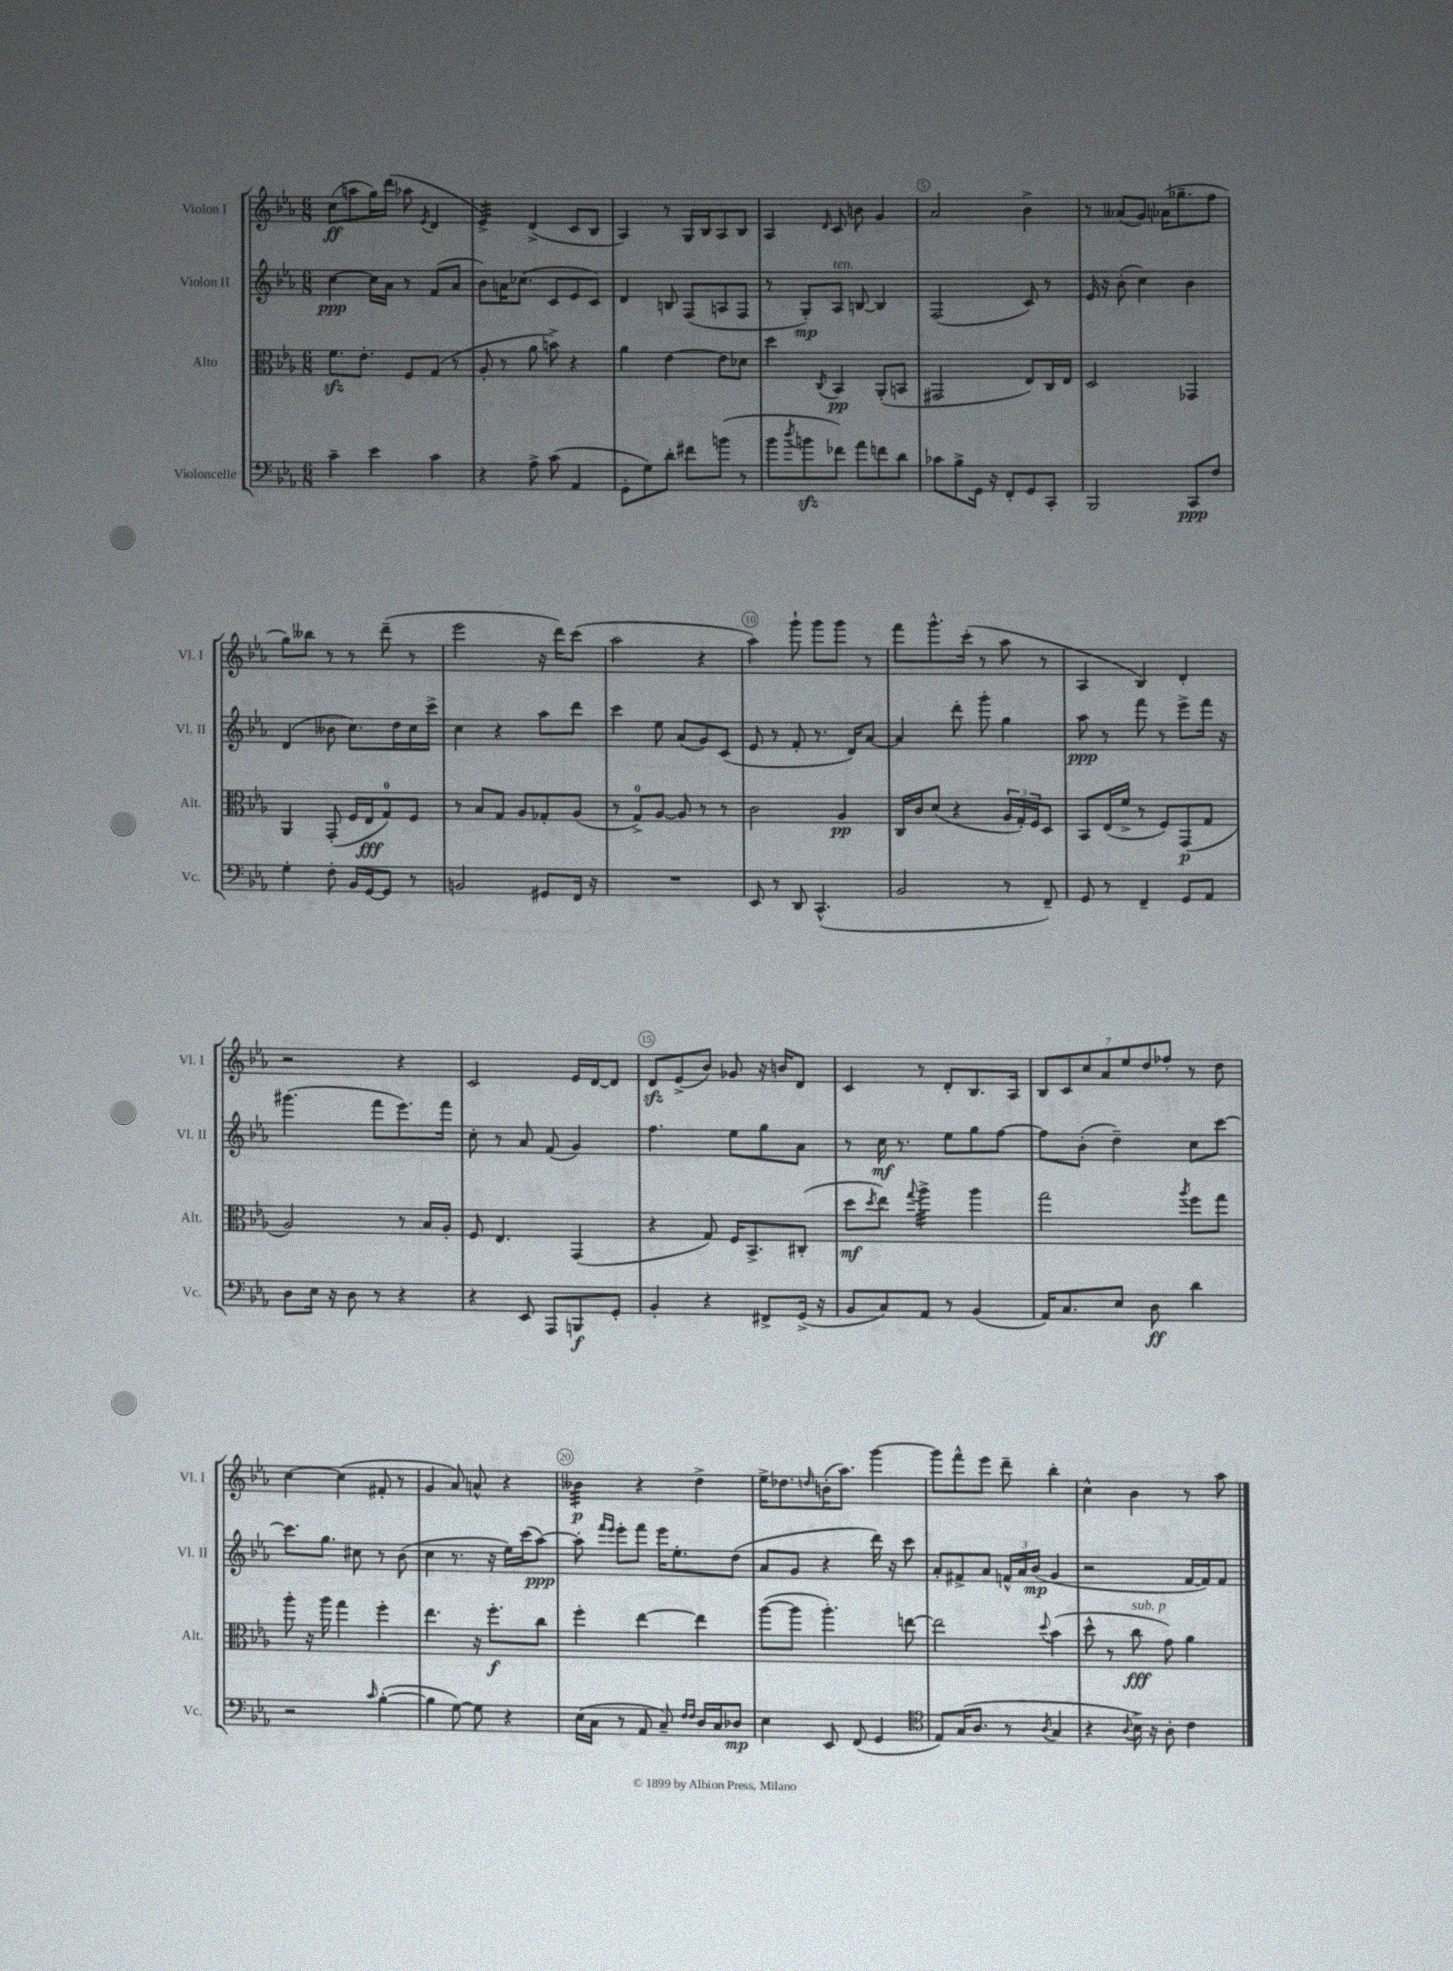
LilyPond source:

<<
\new StaffGroup <<
\new Staff = "s0" \with { instrumentName = "Violon I" shortInstrumentName = "Vl. I" } {
    \clef treble \key ees \major \numericTimeSignature \time 6/8
    c''8\ff( a''8 g''16) d'''16( aes''8 \acciaccatura { ees'8 } d'4 |
    ees'4:32->) d'4->( c'8 bes8 |
    aes4) r8 g16 bes16 aes8 bes8 |
    aes4 \grace { d'16 } c'8 b'8 g'4 |
    aes'2 bes'4-> |
    r8 aeses'8( g'8) aes'16( ges''8.-- f''8 |
    g''8) beses''8 r8 r8 d'''8--( r8 |
    ees'''2 r16 d'''16) c'''8( |
    aes''2 r4 |
    aes''4) g'''8-! g'''8 g'''8 r8 |
    f'''8 g'''8.-^ c'''16-.( r8 aes''8 r8 |
    aes4 bes4) d'4-. |
    r2 r4 |
    c'2 ees'16 d'16~ d'8 |
    d'8\sfz ees'8->( bes'8) ges'8 r16 b'16 d'8 |
    c'4 r8 d'8-. bes8. aes16 |
    \tuplet 7/4 { bes8 c'8 c''8 aes'8 ees''8 d''8 fes''8-. } r8 d''8 |
    c''4~ c''4( fis'8-. r8 |
    g'4 aes'8) a'8-^ r4 |
    beses'4:32\p r4 d''4-> |
    ees''16-> des''8. \grace { d''16 } b'16-.( aes''8.) g'''4~ |
    g'''8 f'''8-^ ees'''8 d'''8-- bes''4-. |
    c''4-^ bes'4 r8 aes''8 \bar "|." |
}
\new Staff = "s1" \with { instrumentName = "Violon II" shortInstrumentName = "Vl. II" } {
    \clef treble \key ees \major \numericTimeSignature \time 6/8
    c''4~\ppp c''16 aes'16 r8 f'8( aes'8 |
    bes'8) a'16 ces''8.( c'8 ees'8 c'8) |
    d'4 b8 f8( a8 f8 |
    r8 g8-.\mp) aes8^\markup { \italic "ten." } b8~ b4 |
    f2( c'8) r8 |
    ees'16 r16 bes'8-.( c''4) bes'4 |
    d'4( beses'8 c''8.) d''16 c''16 c'''16-> |
    c''4 r4 aes''8 d'''8 |
    c'''4 ees''8 aes'8( g'8) c'8( |
    ees'8 r8 f'8-. r8. d'16) aes'8~ |
    aes'4 d'''8-. g'''8-. g''4 |
    aes''8\ppp r8 f'''8 r8 ees'''8-> f'''16 r16 |
    gis'''4.( f'''8 ees'''8.) f'''16 |
    c''8-. r8 aes'8 f'8( g'4) |
    f''4. ees''8 g''8 aes'8 |
    r8 c''16\mf r8. ees''8 g''8 f''8~ |
    f''8 bes'8-.( d''4--) c''8 c'''8~ |
    c'''8. g''8. cis''8 r8 bes'8( |
    c''4 r8. r16 ees''16) c'''16( aes''8~\ppp) |
    aes''8-. \grace { f'''16 ees'''16 } ees'''8-. f'''8 ees'''16 ees''8.-. d''8( |
    aes'8 g'8 r4 d'''16) r16 c'''8 |
    aes'8-. fis'8-> aes'8 \tuplet 3/2 { f'16-^ aes'16 bes'16\mp( } g'4 |
    r2 f'16~ f'16) f'8 \bar "|." |
}
\new Staff = "s2" \with { instrumentName = "Alto" shortInstrumentName = "Alt." } {
    \clef alto \key ees \major \numericTimeSignature \time 6/8
    f'8.\sfz ees'8.-. f8 g8( r8 |
    aes8-. r8 aes'8 b'8->) r4 |
    aes'4 ees'4~ ees'8 des'8 |
    d''4 \acciaccatura { c8 } bes,4\pp aes,8-.( b,8 |
    gis,2 ees8) c16 ees16 |
    d2 ges,4 |
    aes,4 g,8-.( f16 ees16\fff g8-0) f8 |
    r8 bes8 g8 aes8 ges8-. aes8( |
    r8 g8-0->) aes8~ aes8 r8 r8 |
    c'2 aes4\pp |
    c16 c'16 d'8( r4 \tuplet 3/2 { aes16 g16-.) f16 } d8 |
    bes,8 ees16( f'16-> r8 f8) g,8\p( g8 |
    aes2) r8 bes16 aes16-. |
    f8 ees4. g,4( |
    r4 g8) f16 bes,8.-> cis8-.( |
    d''8\mf \acciaccatura { d''8 } ees''8) \appoggiatura { g''8 } aes''4:32-> aes''4 |
    g''2 \acciaccatura { aes''8 } f''8 g''8 |
    aes''8-. r16 aes''16 g''4 f''4-. |
    ees''4. r16 f''8.-.\f c''8 |
    f''4-. ees''4~ ees''4 |
    aes''8~( aes''8 aes''4.-.) e''8~ |
    e''2 \appoggiatura { d''8 } bes'4( |
    d''8-^ r8 c''8\fff^\markup { \italic "sub. p" } g'8) aes'4 \bar "|." |
}
\new Staff = "s3" \with { instrumentName = "Violoncelle" shortInstrumentName = "Vc." } {
    \clef bass \key ees \major \numericTimeSignature \time 6/8
    c'4-- ees'4 c'4 |
    r4 aes8-> c'8( aes,4 |
    g,8-. g8) d'8-. fis'8 b'8( r8 |
    bes'8 \acciaccatura { d''8 } b'8\sfz fes'8) aes'8 f'8 d'8 |
    ces'8 bes8-> g,16 r16 f,8-. g,8 c,8-. |
    bes,,2 c,8\ppp f8 |
    g4-. f8-. bes,16 g,16~ g,8 r8 |
    b,2 gis,8 f,16 r16 |
    R2. |
    ees,8 r8 d,8 c,4.-^( |
    bes,2 r8 f,8--) |
    g,8 r8 f,4-- g,8 aes,8 |
    d8 ees16 r16 d8 r8 r4 |
    r4 ees,8 aes,,8 b,,8\f g,8-. |
    bes,4-. r4 fis,8-> g,16->( r16 |
    bes,8 c8) aes,8 r8 bes,4( |
    aes,16) c8. ees8 d8\ff d'4 |
    r2 \grace { c'16 } bes4~-.( |
    bes4 g8~) g8 r4 |
    ees16( c16 r8 aes,8 c8--) \grace { f16 f16 } d16 c16 des8\mp |
    ees4 ees,8 f,8( g,4 |
    \clef tenor ees8) g16( aes8. r8 \acciaccatura { aes8 } g4 |
    r4 \appoggiatura { aes8 } bes16->) r16 aes8-. c'4 \bar "|." |
}
>>
>>
\layout { \context { \Score \override BarNumber.break-visibility = ##(#f #t #t) barNumberVisibility = #(every-nth-bar-number-visible 5) \override BarNumber.stencil = #(make-stencil-circler 0.1 0.3 ly:text-interface::print) } }
